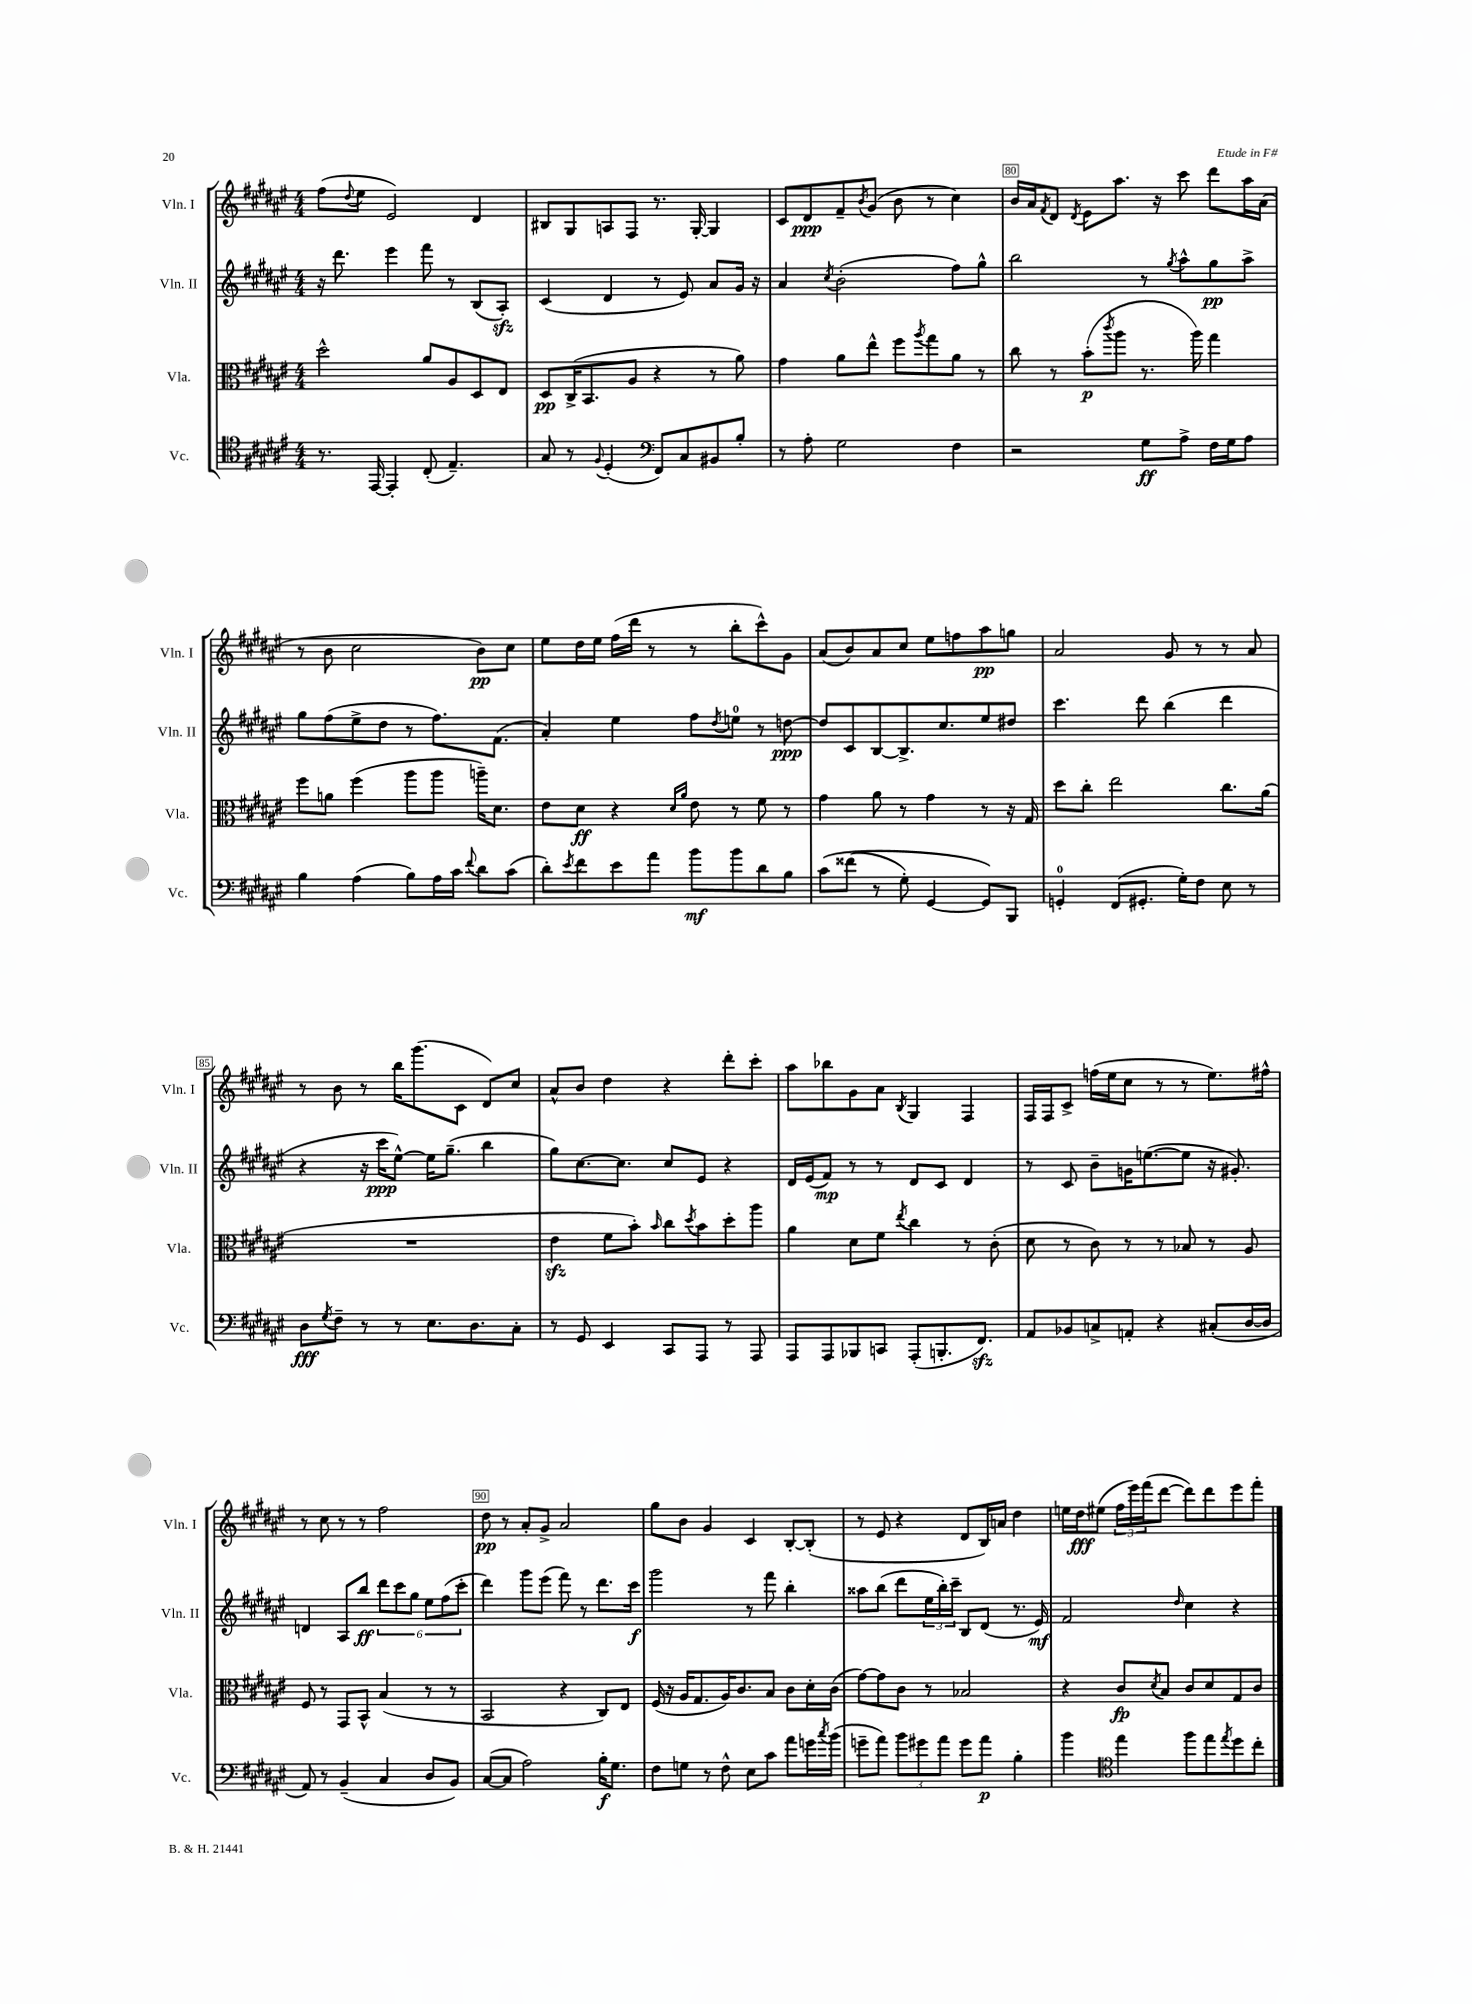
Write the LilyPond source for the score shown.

<<
\new StaffGroup <<
\new Staff = "s0" \with { instrumentName = "Vln. I" shortInstrumentName = "Vln. I" } {
    \clef treble \key fis \major \numericTimeSignature \time 4/4
    fis''8( \appoggiatura { dis''8 } eis''8 eis'2) dis'4 |
    bis8 gis8 a8 fis8 r8. gis16~-. gis4 |
    cis'8 dis'8\ppp fis'8-- \acciaccatura { b'8 } gis'8( b'8 r8 cis''4) |
    b'16 ais'16 \acciaccatura { fis'8 } dis'8 \acciaccatura { dis'8 } eis'8 ais''8. r16 cis'''8 dis'''8 ais''16 ais'16( |
    r8 b'8 cis''2 b'8\pp) cis''8 |
    eis''8 dis''16 eis''16 fis''16( dis'''16 r8 r8 b''8-. cis'''8-^) gis'8 |
    ais'8( b'8) ais'8 cis''8 eis''8 f''8 ais''8\pp g''8 |
    ais'2 gis'8 r8 r8 ais'8 |
    r8 b'8 r8 b''16 gis'''8.( cis'8 dis'8) cis''8 |
    ais'8-^ b'8 dis''4 r4 dis'''8-. cis'''8-. |
    ais''8 bes''8 gis'8 ais'8 \acciaccatura { b8 } gis4 fis4 |
    fis16 fis16 cis'8-> f''16( eis''16 cis''8 r8 r8 eis''8.) fis''16-^ |
    r8 cis''8 r8 r8 fis''2 |
    dis''8\pp r8 ais'8-. gis'8-> ais'2 |
    gis''8 b'8 gis'4 cis'4 b8~-. b8-.( |
    r8 eis'8 r4 dis'8 b16) a'16 dis''4 |
    e''16 dis''16\fff eis''8( \tuplet 3/2 { fis''16 eis'''16) fis'''16( } dis'''8~ dis'''8) dis'''8 eis'''8 fis'''8-. \bar "|." |
}
\new Staff = "s1" \with { instrumentName = "Vln. II" shortInstrumentName = "Vln. II" } {
    \clef treble \key fis \major \numericTimeSignature \time 4/4
    r16 dis'''8. eis'''4 fis'''8 r8 b8( ais8-.\sfz) |
    cis'4( dis'4 r8 eis'8) ais'8 gis'16 r16 |
    ais'4 \acciaccatura { cis''8 } b'2-.( fis''8) gis''8-^ |
    b''2 r8 \acciaccatura { gis''8 } ais''8-^ gis''8\pp ais''8-> |
    gis''8 fis''8( eis''8-> dis''8 r8 fis''8.) fis'8.( |
    ais'4-.) eis''4 fis''8 \acciaccatura { dis''8 } e''8-0 r8 d''8~\ppp |
    d''8 cis'8 b8~ b8.-> cis''8. eis''8 dis''8 |
    cis'''4. dis'''8 b''4( dis'''4 |
    r4 r16 cis'''16\ppp eis''8~-^) eis''16 gis''8.--( b''4 |
    gis''8) cis''8.~ cis''8. cis''8 eis'8 r4 |
    dis'16 eis'16( fis'8\mp) r8 r8 dis'8 cis'8 dis'4 |
    r8 cis'8 b'8-- g'16 e''8.~( e''8 r16 gis'8.-.) |
    d'4 ais8 b''8\ff \tuplet 6/4 { dis'''8 cis'''8 gis''8 eis''8 fis''8( cis'''8-. } |
    dis'''4) gis'''8 eis'''8( fis'''8) r8 dis'''8. cis'''16\f |
    gis'''2 r8 fis'''8 b''4-. |
    aisis''8 b''8( dis'''8 \tuplet 3/2 { eis''16 b''16-.) cis'''16-- } b8 dis'8( r8. eis'16\mf) |
    fis'2 \grace { dis''16 } cis''4 r4 \bar "|." |
}
\new Staff = "s2" \with { instrumentName = "Vla." shortInstrumentName = "Vla." } {
    \clef alto \key fis \major \numericTimeSignature \time 4/4
    dis''2-^ ais'8 ais8 dis8 eis8 |
    dis8\pp cis16->( b,8. ais8 r4 r8 ais'8) |
    gis'4 ais'8 eis''8-^ fis''8 \acciaccatura { ais''8 } gis''8 ais'8 r8 |
    cis''8 r8 b'8-.\p( \acciaccatura { cis'''8 } ais''8 r8. ais''16) gis''4 |
    fis''8 a'8 fis''4( ais''8 ais''8 a''16--) dis'8. |
    eis'8 dis'8\ff r4 \grace { dis'16 ais'16 } eis'8 r8 fis'8 r8 |
    gis'4 ais'8 r8 gis'4 r8 r16 gis16 |
    dis''8 cis''8-. eis''2 cis''8. ais'16( |
    R1 |
    eis'4\sfz fis'8 b'8-.) \grace { b'16 } cis''8 \acciaccatura { dis''8 } b'8 dis''8-. ais''8 |
    ais'4 dis'8 fis'8 \acciaccatura { eis''8 } cis''4 r8 cis'8-.( |
    dis'8 r8 cis'8) r8 r8 bes8 r8 ais8 |
    fis8 r8 gis,8 b,8-^ b4( r8 r8 |
    b,2 r4 cis8) eis8 |
    fis16( r16 ais16 gis8. ais16) cis'8. b8 cis'8 dis'16-. cis'16( |
    gis'8~) gis'8 cis'8 r8 bes2 |
    r4 cis'8\fp \acciaccatura { dis'8 } b8 cis'8 dis'8 gis8 cis'8 \bar "|." |
}
\new Staff = "s3" \with { instrumentName = "Vc." shortInstrumentName = "Vc." } {
    \clef tenor \key fis \major \numericTimeSignature \time 4/4
    r8. eis,16~ eis,4-. cis8-.( eis4.--) |
    gis8 r8 \appoggiatura { fis8 } dis4-.( \clef bass fis,8) cis8 bis,8 b8-. |
    r8 ais8-. gis2 fis4 |
    r2 gis8\ff ais8-> fis16 gis16 ais8 |
    b4 ais4( b8) ais16 cis'16 \appoggiatura { fis'8 } dis'8 cis'8( |
    dis'8-.) \acciaccatura { eis'8 } fis'8 eis'8 ais'8 b'8\mf b'8 dis'8 b8 |
    cis'8\( fisis'8( r8 gis8-.) gis,4~ gis,8\) b,,8 |
    g,4-0-. fis,8( gis,8.-. gis16-.) fis8 eis8 r8 |
    dis8\fff \acciaccatura { gis8 } fis8-- r8 r8 eis8. dis8. cis8-. |
    r8 gis,8 eis,4 cis,8 ais,,8 r8 ais,,8 |
    ais,,8 ais,,8 bes,,8 c,8 ais,,8-.( b,,8.-. fis,8.\sfz) |
    ais,8 bes,8 c8-> a,8-. r4 cis8-.( dis16~ dis16 |
    ais,8) r8 b,4--( cis4 dis8 b,8) |
    cis8~( cis8 ais2) b16-.\f gis8. |
    fis8 g8 r8 fis8-^ eis8 cis'8 ais'8 g'16 \acciaccatura { cis''8 } b'16( |
    g'8-- ais'8) \tuplet 3/2 { b'8 gis'8 ais'8 } gis'8 ais'8\p b4-. |
    b'4 \clef tenor eis''4 fis''8 eis''8 \acciaccatura { eis''8 } dis''8 cis''8-. \bar "|." |
}
>>
>>
\layout { \context { \Score currentBarNumber = #77 \override BarNumber.break-visibility = ##(#f #t #t) barNumberVisibility = #(every-nth-bar-number-visible 5) \override BarNumber.stencil = #(make-stencil-boxer 0.1 0.3 ly:text-interface::print) } }
